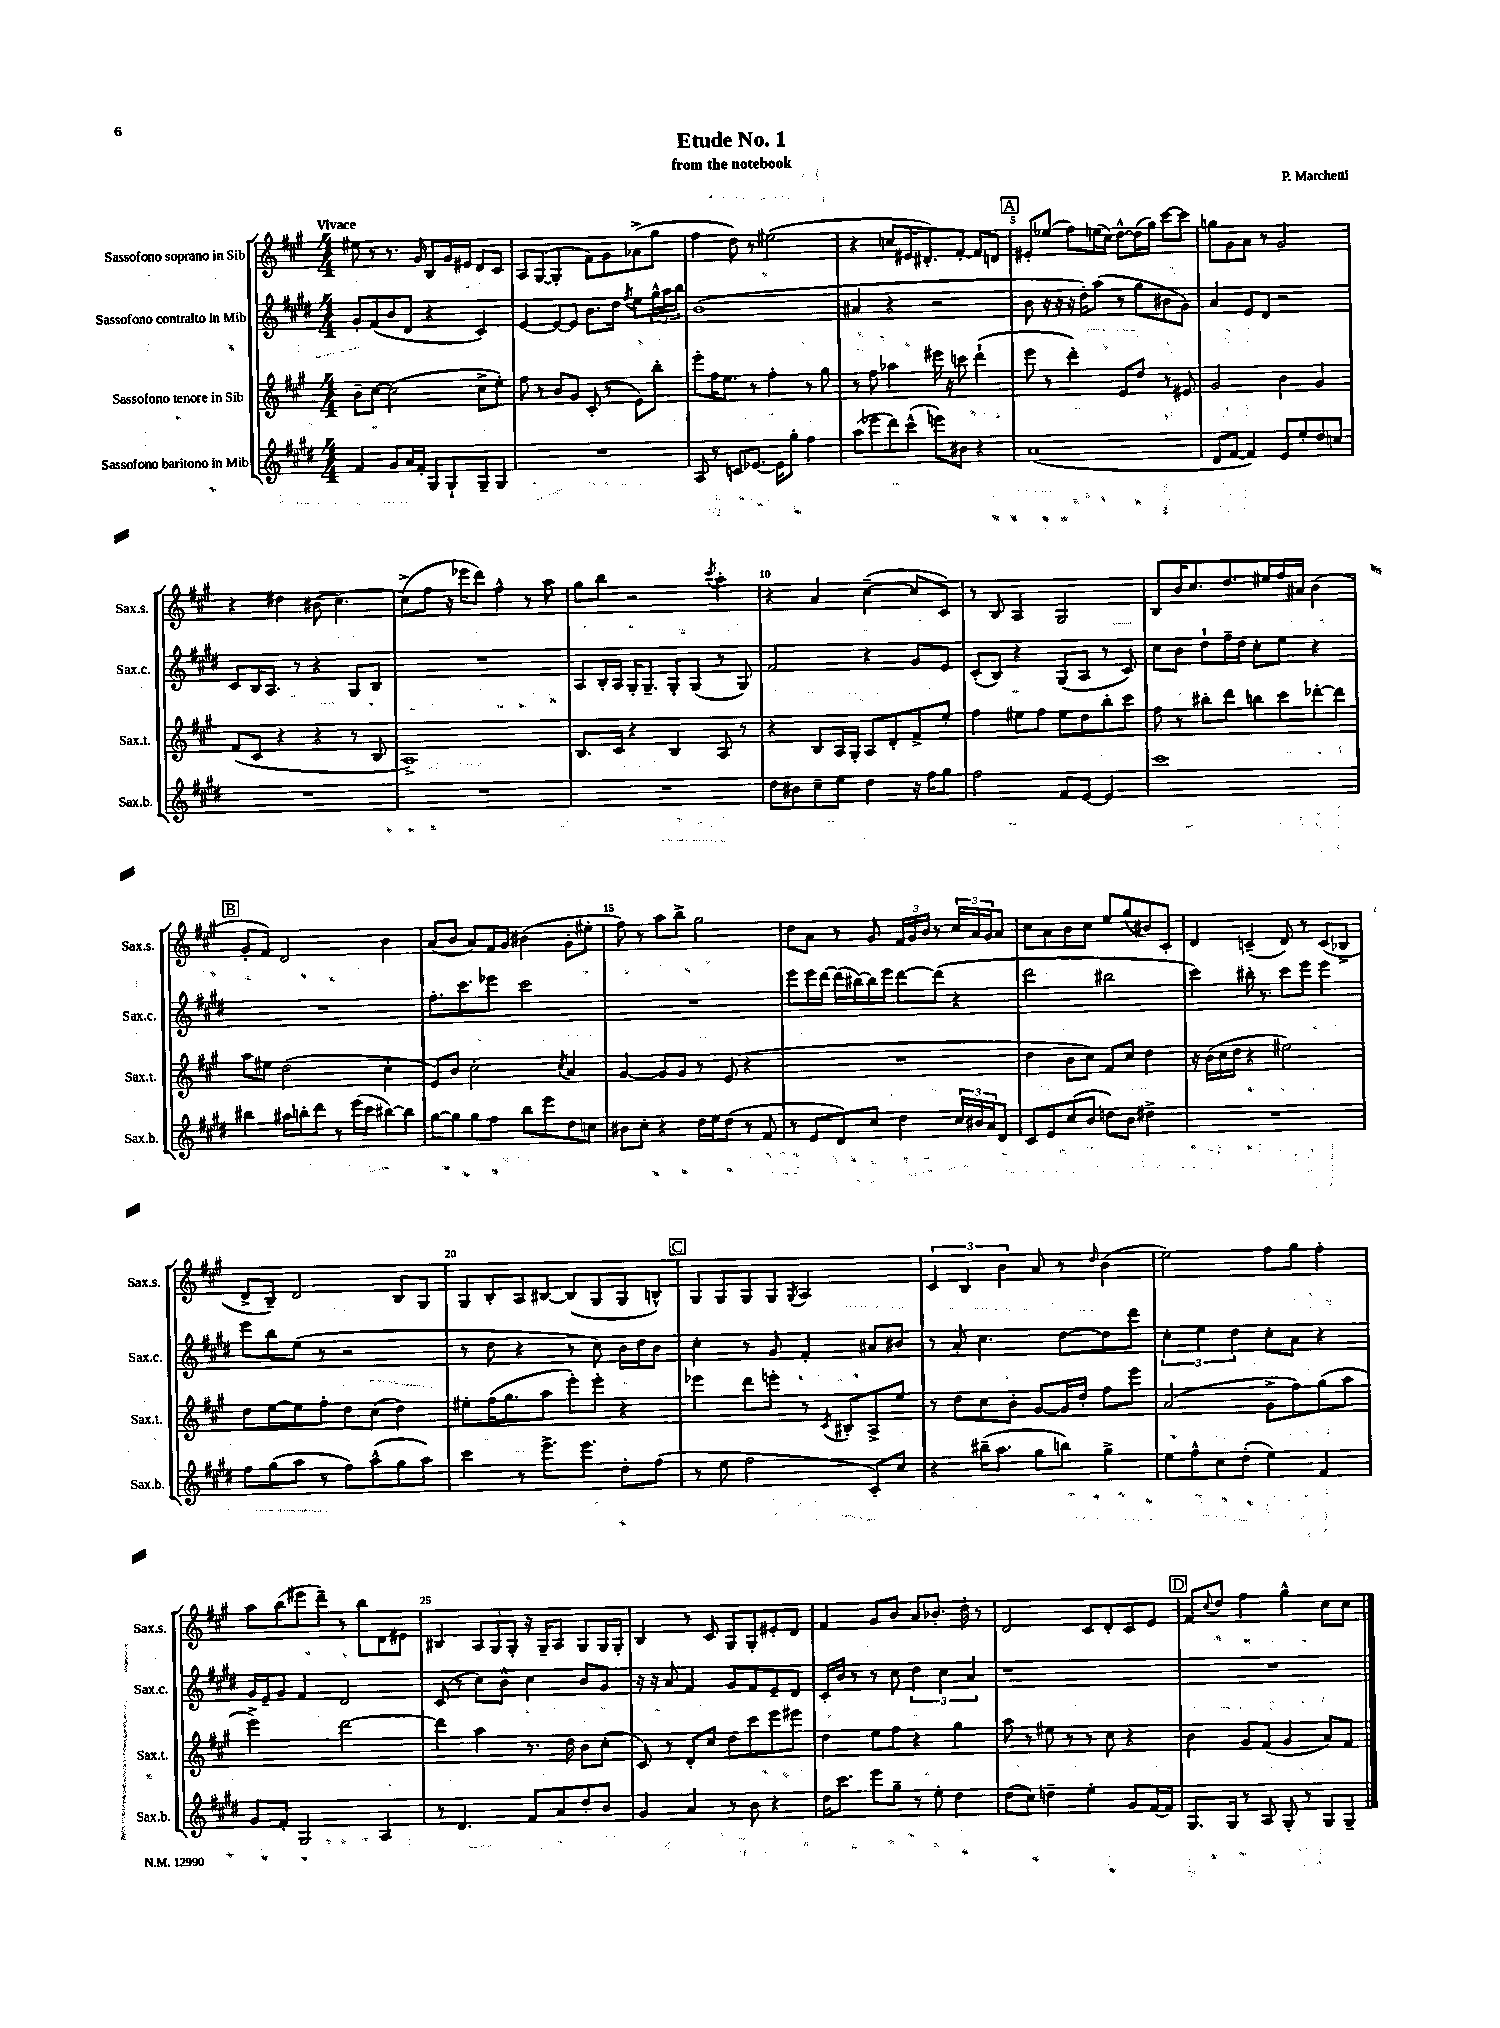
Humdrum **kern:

**kern	**kern	**kern	**kern
*part4	*part3	*part2	*part1
*staff4	*staff3	*staff2	*staff1
*I"Sassofono baritono in Mib	*I"Sassofono tenore in Sib	*I"Sassofono contralto in Mib	*I"Sassofono soprano in Sib
*I'Sax.b.	*I'Sax.t.	*I'Sax.c.	*I'Sax.s.
*clefG2	*clefG2	*clefG2	*clefG2
*k[f#c#g#d#]	*k[f#c#g#]	*k[f#c#g#d#]	*k[f#c#g#]
*M4/4	*M4/4	*M4/4	*M4/4
=1	=1	=1	=1
!	!	!	!LO:TX:a:B:t=Vivace
4f#/	8b~\L	8g#'/L	8ee#X\
.	[8cc#\J	(8f#/	8r
8g#/L	(2cc#\]	8b/	8.r
16a/L	.	8d#/J	.
16f#'/JJ	.	.	16g#/
8G#/L	.	4r	8B/L
8G#`/	.	.	16g#/L
.	.	.	16e#X/JJ
8G#~/	8cc#^\L	4c#/)	8d/L
8G#/J	8ee'\J)	.	8c#/J
=2	=2	=2	=2
1r	8ff#\	[4e/	8A/L
.	8r	.	([8G#/J
.	8b/L	8e/L_	4G#'/]
.	8g#/J	8e/J]	.
.	(8c#'/	8.b\L	8f#\L)
.	8r	.	8g#\
.	.	16dd#\Jk	.
.	.	8qff#/	.
.	8e\L)	8ee\L	(8a-X^\
.	8bb'\J	24gg#^^\L	8gg#\J
.	.	24aa\	.
.	.	24bb\JJ	.
=3	=3	=3	=3
8A/	8eee'\L	(1b	4ff#\
8r	16ff#\K	.	.
.	8.ee\J	.	.
8cn/L	.	.	8dd\)
[8.e-X/J	8r	.	8r
.	4ff#'\	.	(2ee#X\
16e-\KL]	.	.	.
8gg#'\J	.	.	.
4ff#\	8r	.	.
.	8gg#\	.	.
=4	=4	=4	=4
(8aa\L	8r	4a#X/	4r
8eee-X\	8ff#\	.	.
8ddd#\)	4aa-X\	4r	8ccn/L
(8ccc#^^\J	.	.	16e#X/K
.	.	.	8.d#X'/)
8eeen\L)	16eee#X\	2r	.
.	16r	.	.
8b#X\J	8cccn\	.	[8f#'/J
4r	(4ddd`\	.	8f#/L]
.	.	.	8dn/J
!!LO:REH:place=s1:t=A
=5	=5	=5	=5
(1a	8eee\	8b\	8e#X'/L
.	8r	16r	(8ee-X/J
.	.	16r	.
.	4ddd'\)	16r	8ff#\L)
.	.	16dd#'\KL)	.
.	.	(8aa\J	(16een\L
.	.	.	16cc#\JJ)
.	8e/L	8r	[8dd^^\L
.	8dd/J	8gg#\L	(16dd\L]
.	.	.	16gg#\JJ)
.	8r	8b#X\	[8ccc#\L
.	8e#X/	8g#\J)	8ccc#\J]
=6	=6	=6	=6
8d#/L	2g#/	4a/	8ggn\L
[8f#/J	.	.	8g#\
4f#/])	.	8e/L	8a\J
.	.	8d#/J	8r
8e/L	4b\	2r	2g#/
8ee'/	.	.	.
8dd#/	4g#/	.	.
8ccn/J	.	.	.
!!LO:LB:g=z
=7	=7	=7	=7
1r	(8f#/L	8c#/L	4r
.	8c#/J	16B/K	.
.	.	8.A/J	.
.	4r	.	4dd#X\
.	.	8r	.
.	4r	4r	(8b#X\
.	.	.	[4.cc#\)
.	8r	8G#/L	.
.	8B/	8B/J	.
=8	=8	=8	=8
1r	1A^)	1r	(8cc#^\L]
.	.	.	8ff#\J
.	.	.	16r
.	.	.	16eee-X\KL
.	.	.	8ddd\J)
.	.	.	4ff#^^\
.	.	.	8r
.	.	.	8aa\
=9	=9	=9	=9
1r	8.B/L	8A/L	8gg#\L
.	.	16B'/L	8bb\J
.	16c#/Jk	16A/JJ	.
.	4r	16G#'/KL	2r
.	.	8.G#~/J	.
.	4B/	8G#'/L	.
.	.	(8G#/J	.
.	.	.	8qccc#/
.	8A/	8r	4aa'\
.	8r	8G#/)	.
=10	=10	=10	=10
8dd#\L	4r	2f#/	4r
8b#X\	.	.	.
8cc#~\	8B/L	.	4a/
8ee\J	16A/L	.	.
.	16G#'/JJ	.	.
4dd#\	8A/L	4r	([4cc#~\
.	8d'/	.	.
16r	8f#^/	8g#/L	8cc#/L]
16ff#\KL	.	.	.
8gg#\J	8ee'/J	8e/J	8c#/J)
=11	=11	=11	=11
2ff#\	4ff#\	(8c#'/L	8r
.	.	8B/J)	8B/
.	8ee#X\L	4r	4A/
.	8ff#\J	.	.
8f#/L	8ee#\L	(8G#/L	2G#/
[8e/J	8dd\	8A/J	.
4e/]	8bb'\	8r	.
.	8ccc#\J	8c#/)	.
=12	=12	=12	=12
1ccc#	8ff#\	8cc#\L	8B/L
.	8r	8b\J	16b/K
.	.	.	8.cc#/
.	8bb#X'\L	8dd#`\L	.
.	8ddd\J	16ff#~\L	8.dd/
.	.	16dd#\JJ	.
.	8bbn\L	8cc#'\L	.
.	.	.	16ee#X/L
.	8ccc#\	8ee\J	16ff#/
.	.	.	16a#X/JJ
.	[8ddd-X'\	4r	(4b\
.	8ddd-\J]	.	.
!!LO:LB:g=z
!!LO:REH:place=s1:t=B
=13	=13	=13	=13
4bb#X\	8aa\L	1r	8g#'/L
.	8ee#X\J	.	8f#/J)
16aa#X\LL	(2dd\	.	2d/
16bbn'\J	.	.	.
8ddd#\J	.	.	.
8r	.	.	.
(16eee\LL	.	.	.
16ccc#\JJ	.	.	.
[8bb#X\L)	4cc#'\	.	4b\
8bb#\J]	.	.	.
=14	=14	=14	=14
[8gg#\L	8e/L)	8.ff#'\L	(8a/L
8gg#\]	8b/J	.	8b/J
.	.	8.ccc#\	.
8gg#\	2cc#'\	.	8a/L)
8ff#\J	.	8eee-X\J	16f#/L
.	.	.	16g#/JJ
8bb\L	.	2ccc#\	(4b#X\
8eee\	.	.	.
.	8qcc#/	.	.
8dd#\	4a/	.	8g#'\L
8ccn\J	.	.	8ee#X'\J
=15	=15	=15	=15
8b#X\L	[4g#/	1r	8ff#\)
8cc#'\J	.	.	8r
4r	8g#/L]	.	8aa\L
.	8g#/J	.	8bb^\J
16dd#\LL	8r	.	2gg#\
16ee\J	.	.	.
(8dd#\J	(8e/	.	.
8r	4r	.	.
8f#/	.	.	.
=16	=16	=16	=16
8r	1r	8eee\L	8dd\L
8e/L	.	16eee\L	8a\J
.	.	[16ddd#\JJ	.
8d#/)	.	(16ddd#\LL]	8r
.	.	[16bb#X\)	.
8cc#/J	.	16bb#\]	8g#/
.	.	16eee\JJ	.
4dd#\	.	[8ddd#\L	24f#/LL
.	.	.	24g#/
.	.	.	24b/JJ
.	.	(8ddd#\J]	8r
24cc#/LL	.	4r	24cc#/LL
24b#X/	.	.	24a/
24a/J	.	.	24g#/J
8d#/J	.	.	8a/J
=17	=17	=17	=17
8c#/L	4dd\	2ddd#\	8cc#\L
8e/	.	.	8a\
(8cc#/	8b\L	.	8b\
8b/J	8cc#\J)	.	8cc#\J
8ddn\L)	8f#/L	2bb#X\	8ee/L
8b\J	8cc#/J	.	(8gg#/
4dd#X^\	4dd\	.	8b#X/)
.	.	.	8c#'/J
=18	=18	=18	=18
1r	16r	4ccc#\)	4d/
.	(16b\LL	.	.
.	16cc#\	.	.
.	16dd\JJ	.	.
.	4r	16bb#X'\	(4cn~/
.	.	8.r	.
.	2ee#X\)	8ccc#\L	8d/)
.	.	8eee\J	8r
.	.	4eee\	(8c/L
.	.	.	8B-X^/J
!!LO:LB:g=z
=19	=19	=19	=19
8ff#\L	8dd\L	8eee\L	8d^/L
(8gg#\	[8ee\	8bb\	8B~/J)
8aa\J	8ee\]	(8ee\J	2d/
8r	8ff#'\J	8r	.
8ff#\L)	8dd\L	2r	.
(8aa^^\	(8cc#\J	.	.
8gg#\	4dd\)	.	8B/L
8aa\J)	.	.	8G#/J
=20	=20	=20	=20
4ccc#\	8ee#X'\L	8r	8G#/L
.	(16ff#\K	8dd#\	8B'/
.	8.gg#\	.	.
8r	.	4r	8A/
8.eee^\L	8aa\J	.	[8B#X/J
.	8eee'\L)	8r	(8B#/L]
8.eee\J	.	.	.
.	8eee'\J	8cc#\)	8G#/
8dd#'\L	4r	16b\LL	8G#/
.	.	16dd#\J	.
(8ff#\J	.	8b\J	8Bn^^/J)
!!LO:REH:place=s1:t=C
=21	=21	=21	=21
8r	4eee-X\	4cc#'\	8G#/L
8ee\	.	.	8G#/
2ff#\	8ddd\L	8r	8G#/
.	8eeen'\J	8g#/	8G#/J
.	.	.	8qG#/
.	8r	4f#'/	2A/
.	8qc#/	.	.
.	8B#X'/L	.	.
8c#'/L)	8A^/	8a#X/L	.
8cc#/J	8ee/J	8b#X/J	.
=22	=22	=22	=22
4r	8r	8r	6c#/
.	8dd\L	8a'/	.
.	.	.	6B/
(16bb#X~\KL	8cc#\	4.cc#\	.
8.aa\J	.	.	.
.	.	.	6b\
.	8b'\J	.	.
8gg#\L	[8g#/L	.	8a/
8bbn\J)	16g#/L]	[8dd#\L	8r
.	16dd'/JJ	.	.
.	.	.	16qqdd/
4gg#^\	8ff#\L	8dd#\]	(4b\
.	8eee\J	8ddd#\J	.
=23	=23	=23	=23
8ee\L	(2a/	6cc#'\	2ee\)
8ff#^^\	.	.	.
.	.	6ee\	.
8cc#\	.	.	.
.	.	6dd#\	.
(8dd#'\J	.	.	.
4ee\)	8g#^\L	8cc#'\L	8ff#\L
.	8ff#\)	8a\J	8gg#\J
4f#/	(8gg#\	4r	4ff#'\
.	8aa\J	.	.
!!LO:LB:g=z
=24	=24	=24	=24
8g#/L	2eee^\)	16g#/LL	8aa\L
.	.	16e~/J	.
8f#'/J	.	8g#/J	(8bb\
2G#/	.	4f#/	8eee#X\
.	.	.	8ddd~\J)
.	[2ddd\	2d#/	8r
.	.	.	8bb\L
4A/	.	.	8d\
.	.	.	8e#X\J
=25	=25	=25	=25
8r	4ddd\]	(8c#/	4B#X/
4.d#/	.	8r	.
.	4aa\	8cc#\L)	12A/L
.	.	.	12G#/
.	.	8b^^\J	.
.	.	.	12G#'/J
8f#/L	8.r	4cc#\	16r
.	.	.	16G#~/KL
8a/	.	.	8A/J
.	16dd\	.	.
8dd#'/	8b\L	8b/L	8G#/L
8b/J	(8cc#'\J	8g#/J	16G#/L
.	.	.	16G#'/JJ
=26	=26	=26	=26
4g#/	8c#/)	16r	4B/
.	.	16r	.
.	8r	8a/	.
4a/	8d'/L	4f#/	8r
.	8cc#/J	.	8c#/
8r	8dd\L	8g#/L	8G#/L
8b\	8ccc#\	8f#/	8G#'/
4r	8eee\	8e~/	8e#X'/
.	8eee#X\J	8d#/J	8d/J
=27	=27	=27	=27
16dd#\KL	4dd\	16c#'/LL	4f#/
8.ccc#\J	.	16b/JJ	.
.	.	8r	.
8eee\L	8ee\L	8r	8g#/L
8gg#~\J	8ff#\J	8cc#\	8b/J
8r	4r	6dd#\	8a/L
8ee'\	.	.	8.b-X'/J
.	.	6cc#\	.
4dd#\	4gg#\	.	.
.	.	.	16dd'\
.	.	6a/	.
.	.	.	8r
=28	=28	=28	=28
(8dd#\L	8aa\	1r	2d/
8cc#\J)	8r	.	.
4ddn~\	8ee#X\	.	.
.	8r	.	.
4ee'\	8r	.	8c#/L
.	8cc#\	.	8d'/
8g#/L	4r	.	8c#/
[16f#/L	.	.	8e/J
16f#/JJ]	.	.	.
!!LO:REH:place=s1:t=D
=29	=29	=29	=29
8.G#/L	4b\	1r	8f#/L
.	.	.	8qqcc#/
.	.	.	8dd/J
16G#/Jk	.	.	.
8r	8g#/L	.	4ff#\
8A/	(8f#/J	.	.
8G#'/	4g#/	.	4gg#^^\
8r	.	.	.
8G#/L	8a/L)	.	8cc#\L
8G#~/J	8f#/J	.	8cc#\J
==	==	==	==
*-	*-	*-	*-
